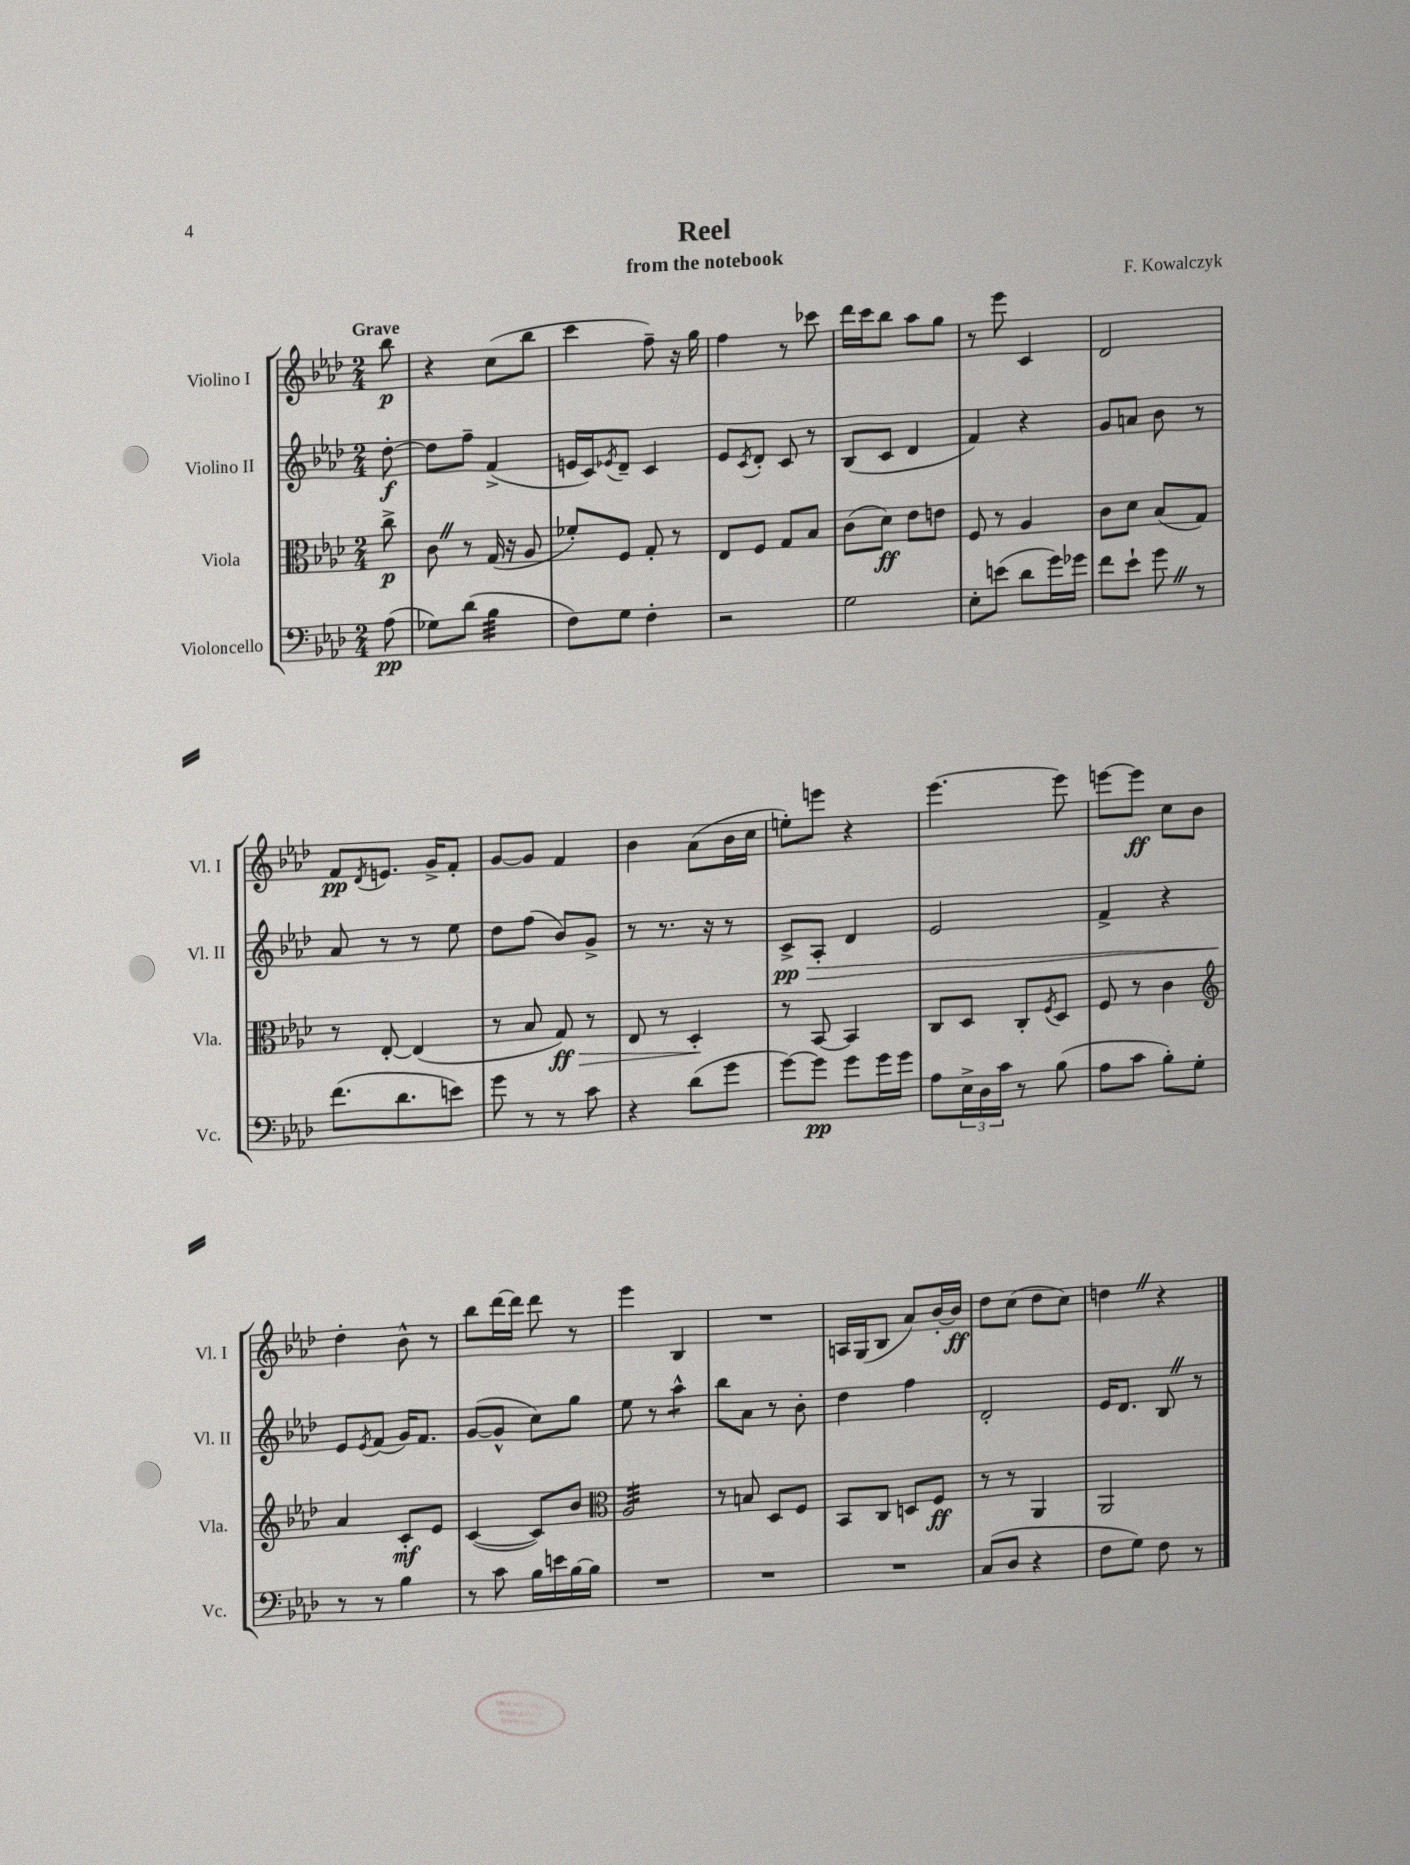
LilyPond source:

\header { title = "Reel" composer = "F. Kowalczyk" subtitle = "from the notebook" }
<<
\new StaffGroup <<
\new Staff = "s0" \with { instrumentName = "Violino I" shortInstrumentName = "Vl. I" } {
    \clef treble \key aes \major \numericTimeSignature \time 2/4 \partial 8 \tempo "Grave"
    bes''8\p |
    r4 c''8( bes''8 |
    c'''4 f''8--) r16 g''16 |
    f''4 r8 ces'''8 |
    des'''16 c'''16 bes''8 aes''8 g''8 |
    r8 ees'''8 c'4 |
    des'2 |
    f'8\pp \acciaccatura { des'8 } e'8. g'16-> f'8-. |
    g'8~ g'8 f'4 |
    bes'4 aes'8( bes'16 c''16 |
    e''8-.) e'''8 r4 |
    ees'''4.~ ees'''8 |
    e'''8~ e'''8\ff c''8 bes'8 |
    des''4-. bes'8-^ r8 |
    bes''8 des'''16~ des'''16 des'''8 r8 |
    ees'''4 bes4 |
    R2 |
    a16 g16( bes8 aes'8) bes'16~-. bes'16\ff |
    des''8 c''8( des''8 c''8) |
    d''4 \once \override BreathingSign.text = \markup { \musicglyph "scripts.caesura.straight" } \breathe r4 \bar "|." |
}
\new Staff = "s1" \with { instrumentName = "Violino II" shortInstrumentName = "Vl. II" } {
    \clef treble \key aes \major \numericTimeSignature \time 2/4 \partial 8
    des''8~-.\f |
    des''8 f''8-- f'4->( |
    e'16 c'16) \acciaccatura { ees'8 } des'8-- c'4 |
    ees'8 \acciaccatura { c'8 } des'8-. c'8 r8 |
    bes8( c'8 des'4 |
    f'4) r4 |
    g'8 a'8 bes'8 r8 |
    aes'8 r8 r8 ees''8 |
    des''8 f''8( bes'8) g'8-> |
    r8 r8. r16 r8 |
    c'8->\pp\> aes8-. des'4 |
    ees'2 |
    f'4-> r4 |
    ees'8\! \acciaccatura { ees'8 } f'8( g'16) f'8. |
    g'8~( g'8-^ c''8) g''8 |
    ees''8 r8 aes''4:8-^ |
    bes''8 aes'8 r8 bes'8-. |
    des''4 f''4 |
    des'2-. |
    ees'16 des'8. bes8 \once \override BreathingSign.text = \markup { \musicglyph "scripts.caesura.straight" } \breathe r8 \bar "|." |
}
\new Staff = "s2" \with { instrumentName = "Viola" shortInstrumentName = "Vla." } {
    \clef alto \key aes \major \numericTimeSignature \time 2/4 \partial 8
    c''8->\p |
    c'8 \once \override BreathingSign.text = \markup { \musicglyph "scripts.caesura.straight" } \breathe r8 g16( r16 aes8 |
    fes'8-.) f8 g8-. r8 |
    ees8 f8 g8 bes8 |
    c'8( des'8\ff) ees'8 e'8 |
    f8 r8 aes4 |
    c'8 des'8 bes8( g8) |
    r8 ees8~-. ees4( |
    r8 bes8 g8\ff\>) r8 |
    ees8 r8 des4-.\! |
    r8 bes,8~ bes,4 |
    c8 des8 c8-. \acciaccatura { f8 } des8 |
    f8 r8 c'4 |
    \clef treble aes'4 c'8-.\mf ees'8 |
    c'4~( c'8) bes'8 |
    \clef alto aes2:32 |
    r8 b8 des8 f8 |
    bes,8 c8 d8 f8\ff |
    r8 r8 aes,4 |
    aes,2 \bar "|." |
}
\new Staff = "s3" \with { instrumentName = "Violoncello" shortInstrumentName = "Vc." } {
    \clef bass \key aes \major \numericTimeSignature \time 2/4 \partial 8
    aes8\pp( |
    ges8) des'8( bes4:32 |
    f8) g8 f4-. |
    r2 |
    g2 |
    ees8-. e'8( des'8 g'16) ges'16 |
    f'8 ees'8-! g'8 \once \override BreathingSign.text = \markup { \musicglyph "scripts.caesura.straight" } \breathe r8 |
    f'8.( des'8. e'8) |
    g'8 r8 r8 c'8 |
    r4 des'8( g'8 |
    g'8~) g'8\pp g'8 g'16 g'16 |
    aes8 \tuplet 3/2 { ees16-> des16 c'16 } r8 bes8( |
    aes8 c'8 bes8-.) g8-. |
    r8 r8 bes4 |
    r8 c'8 bes16 e'16 bes16~ bes16 |
    R2 |
    R2 |
    R2 |
    c8( des8 r4 |
    f8 g8) f8 r8 \bar "|." |
}
>>
>>
\layout { \context { \Score \remove "Bar_number_engraver" } }
